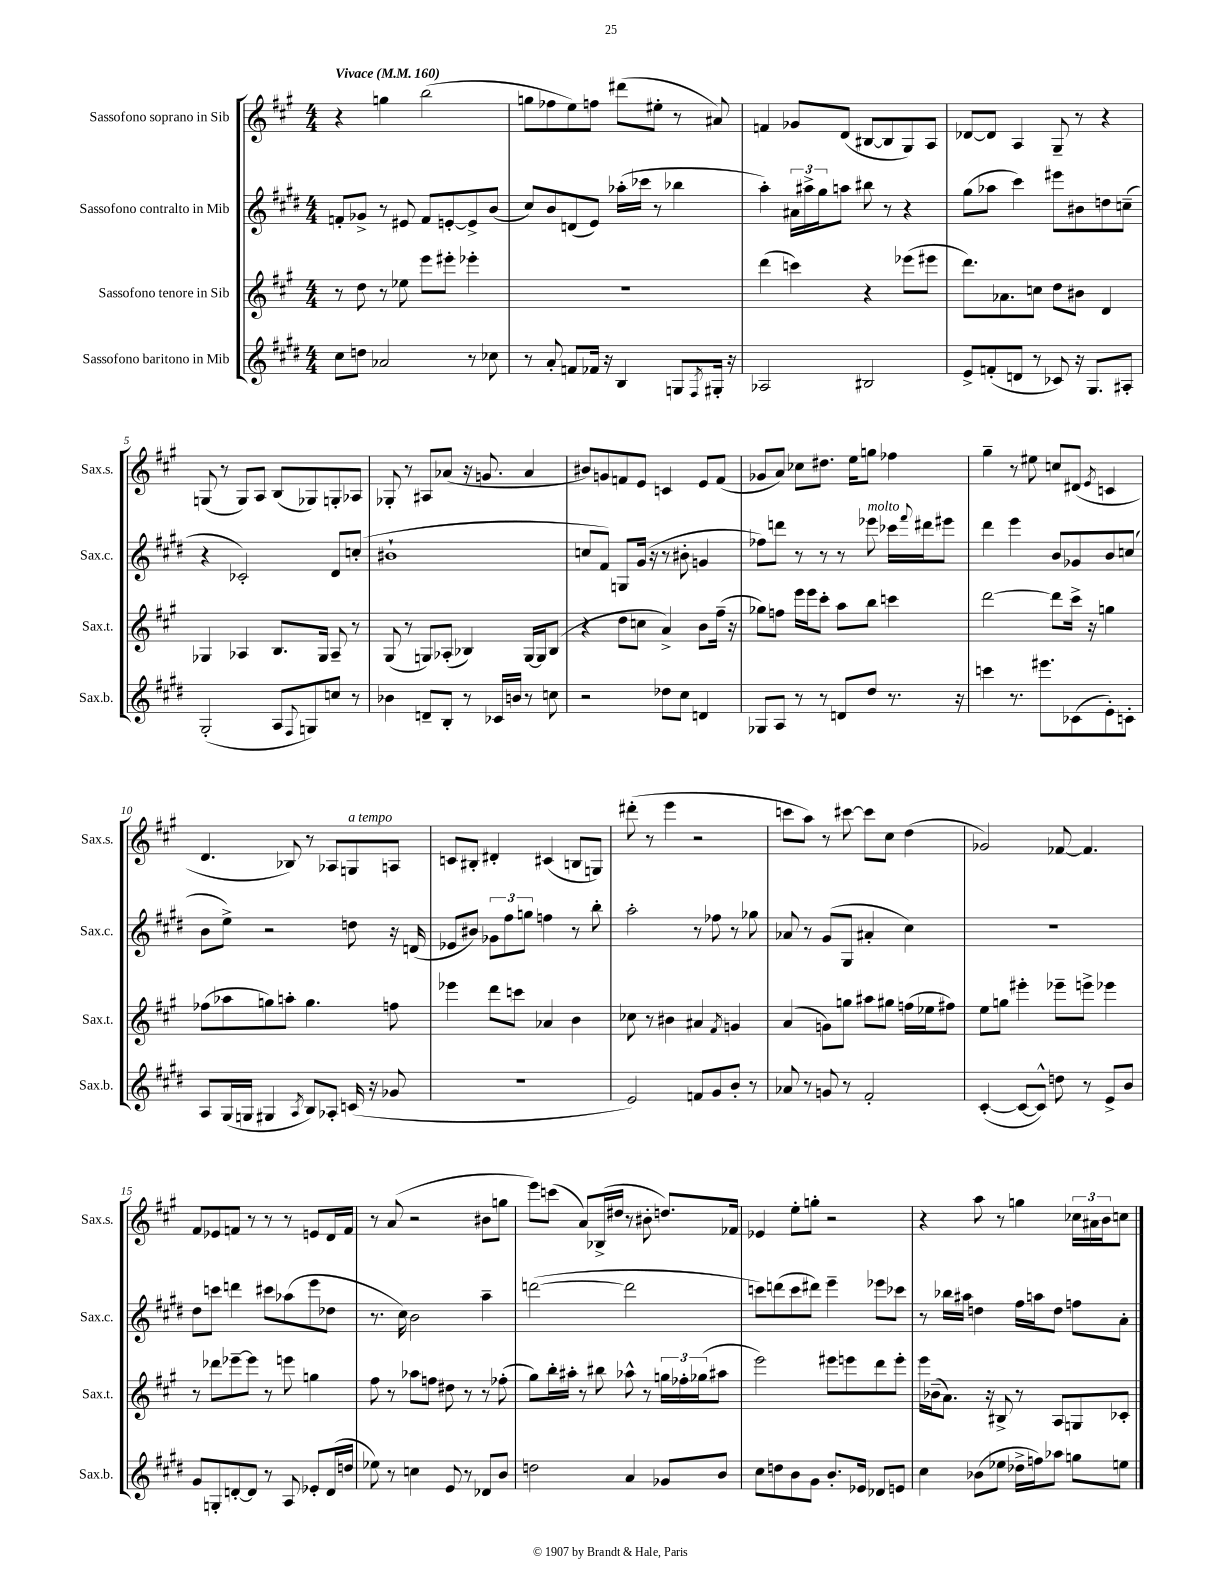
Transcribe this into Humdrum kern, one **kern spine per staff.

**kern	**kern	**kern	**kern
*part4	*part3	*part2	*part1
*staff4	*staff3	*staff2	*staff1
*I"Sassofono baritono in Mib	*I"Sassofono tenore in Sib	*I"Sassofono contralto in Mib	*I"Sassofono soprano in Sib
*I'Sax.b.	*I'Sax.t.	*I'Sax.c.	*I'Sax.s.
*clefG2	*clefG2	*clefG2	*clefG2
*k[f#c#g#d#]	*k[f#c#g#]	*k[f#c#g#d#]	*k[f#c#g#]
*M4/4	*M4/4	*M4/4	*M4/4
*MM160	*MM160	*MM160	*MM160
=1	=1	=1	=1
!	!	!	!LO:TX:a:B:t=Vivace
8cc#\L	8r	8fn'/L	4r
8ddn\J	8dd\	8g-X^/J	.
2a-X/	8r	8r	4ggn\
.	8ee-X\	8e#X/	.
.	8eee\L	8f/L	(2bb\
.	8eee#X'\J	[8en'/	.
8r	4eee-X'\	8e^/]	.
8cc-X\	.	(8b/J	.
=2	=2	=2	=2
8r	1r	8cc#/L)	8ggn\L
8a'/	.	8b/	8ff-X\
8fn/L	.	(8dn/	8ee\)
16f-X/Jk	.	8e/J)	8ffn\J
16r	.	.	.
4B/	.	(16aa-X'\LL	(8ddd#X\L
.	.	16ccc-X\JJ	.
.	.	8r	8ee#X'\J
8Gn/L	.	4bb-X\	8r
8qF#/	.	.	.
16G#X'/Jk	.	.	8a#X/)
16r	.	.	.
=3	=3	=3	=3
2A-X/	(4ddd\	4aa'\)	4fn/
.	4cccn\)	24a#X\LL	8g-X/L
.	.	24aa#X^\	.
.	.	24gg#\J	.
.	.	8aan\J	(8d/J
2B#X/	4r	8bb#X\	[8B#X/L
.	.	8r	8B#/]
.	(8eee-X\L	4r	8G#/)
.	8eee#X\J	.	8A/J
=4	=4	=4	=4
8e^/L	8.ddd\L)	(8gg#\L	[8d-X/L
(8fn'/	.	8aa-X\J	8d-/J]
.	8.a-X\	.	.
8dn/J	.	4ccc#\)	4A/
8r	8ccn\J	.	.
8c-X/)	8dd\L	8eee#X\L	8G#~/
16r	8b#X\J	8b#X\	8r
8.G#/L	.	.	.
.	4d/	8ddn\	4r
8A#X'/J	.	(8ccn~\J	.
!!LO:LB:g=z
=5	=5	=5	=5
(2G#'/	4G-X/	4r	(8Gn/
.	.	.	8r
.	4A-X/	2c-X'/)	8G/L)
.	.	.	8A/J
8A/L	8.B/L	.	(8B/L
8qqF#/	.	.	.
8Gn/)	.	.	8G-X/)
.	16G-/Jk	.	.
8ccn/J	8A-~/	8d#/L	8Gn'/
8r	8r	(8ccn'/J	8A-X/J
=6	=6	=6	=6
4b-X\	(8G#/	1b#X`	8G-X'/
.	8r	.	8r
8dn~/L	8Gn/L)	.	8A#X/L
8B'/J	(8A-X'/J	.	(8a-X/J
8r	4B-X/)	.	16r
.	.	.	8.gn/
16c-X/LL	.	.	.
16bn/JJ	.	.	.
8r	[16G/LL	.	4a-/
.	16G/J]	.	.
8ccn\	(8B-/J	.	.
=7	=7	=7	=7
2r	4r	8ccn/L	8b#X/L)
.	.	8f#/J)	8gn/
.	8dd\L	8Gn/L	8fn/
.	8ccn\J	(16g#/Jk	8e/J
.	.	16r	.
8dd-X\L	4a^/)	8r	4cn/
8cc#\J	.	8b#X'\	.
4dn/	8b\L	4gn/	8e/L
.	(16ff#~\Jk	.	(8f/J
.	16r	.	.
=8	=8	=8	=8
8G-X/L	8gg-X\L)	8ff-X\L)	8g-X/L
8A/J	8ffn\J	8dddn\J	8a/J)
8r	16eee\LL	8r	8cc-X\L
.	16eee\J	.	.
8r	8ccc#'\J	8r	8.dd#X\J
8dn/L	8aa\L	8r	.
.	.	.	16ee\KL
!	!	!LO:TX:a:i:t=molto	!
8dd#/J	8bb\J	8eee-X\	8ggn\J
8.r	4cccn\	16ccc-X\LL	4ff-X\
.	.	8qqfff#/	.
.	.	16ddd#X\J	.
.	.	8eee#X\J	.
16r	.	.	.
=9	=9	=9	=9
4cccn\	[2ddd\	4ddd#\	4gg#~\
8.r	.	4eee\	8r
.	.	.	8ee#X\
8.eee#X\L	.	.	.
.	8ddd\L]	8b/L	8ccn/L
(8c-X\	16ccc#^\Jk	8g-X/	(8d#X/J
.	16r	.	.
.	.	.	8qe/
8e'\)	4ggn\	8b/	4cn/
8cn'\J	.	(8ccn/J	.
!!LO:LB:g=z
=10	=10	=10	=10
8A/L	(8ff-X\L	8b\L	4.d/
(16G#/L	8aa-X\	8ee^\J)	.
16Gn/JJ	.	.	.
4G#X/	8ggn\)	2r	.
.	8aan'\J	.	8B-X/)
8qA/	.	.	.
8B/L)	4.gg\	.	8r
8A-X'/J	.	.	8A-X/L
!	!	!	!LO:TX:a:i:t=a tempo
(16cn/	.	8ddn\	8Gn/
16r	.	.	.
8g-X/	8ffn\	16r	8An/J
.	.	(16dn/	.
=11	=11	=11	=11
1r	4eee-X\	8e-X/L	8cn/L
.	.	8b#X/J)	8B#X'/J
.	8ddd\L	12g-X\L	4d#X'/
.	.	12ff#\	.
.	8cccn\J	.	.
.	.	12ggn\J	.
.	4a-X/	4ffn\	(4c#X/
.	4b\	8r	8Bn/L
.	.	8bb'\	8Gn/J)
=12	=12	=12	=12
2e/)	8cc-X\	2aa'\	(8ddd#X'\
.	8r	.	8r
.	4b#X\	.	4eee\
8fn/L	4a#X/	8r	2r
8g#/	.	8ff-X\	.
.	8qf#/	.	.
8b'/J	4gn/	8r	.
8r	.	8gg-X\	.
=13	=13	=13	=13
8a-X/	(4a/	8a-X/	8cccn\L
8r	.	8r	8aa\J)
8gn/	8gn\L)	(8g#/L	8r
8r	8ggn\J	8G#/J	[8ccc#X\
2f#'/	8aa#X\L	4a#X'/	8ccc#\L]
.	8gg#X\J	.	8cc#\J
.	(16ffn\LL	4cc#\)	(4dd\
.	16ee-X\J	.	.
.	8ff#X\J)	.	.
=14	=14	=14	=14
([4c#'/	8ee\L	1r	2g-X/)
.	8ggn\J	.	.
8c#/L_	4eee#X'\	.	.
8c#^^/J])	.	.	.
8ddn\	8eee-X~\L	.	[8f-X/
8r	8eeen^\J	.	4.f-/]
8e^/L	4eee-X\	.	.
8b/J	.	.	.
!!LO:LB:g=z
=15	=15	=15	=15
8g#/L	8r	8dd#\L	8f#/L
8Gn'/	8ddd-X\L	8cccn\J	8e-X/
[8dn'/	[8eee-X~\	4dddn\	8fn/J
8d/J]	8eee-\J]	.	8r
8r	8r	8ccc#X\L	8r
8A/	8eeen\	(8aa-X\	8r
8e-X'/L	4ggn\	8eee\	8en/L
(16d/L	.	8dd-X\J	16d/L
16ddn/JJ	.	.	16f/JJ
=16	=16	=16	=16
8ee-X\)	8ff#\	8.r	8r
8r	8r	.	(8a/
.	.	16cc#\)	.
4ccn\	8aa-X\L	2b\	2r
.	8ffn\J	.	.
8e/	8dd#X\	.	.
8r	8r	.	.
8d-X/L	8r	4aa~\	8b#X\L
8b/J	(8ff-X'\	.	8ggn\J
=17	=17	=17	=17
2ddn\	8gg#\L)	([2dddn\	8eee\L)
.	16bb'\L	.	(8cccn\J
.	16aa#X'\JJ	.	.
.	8r	.	8a/L)
.	8bb#X\	.	(16B-X^/L
.	.	.	16dd#X/JJ
4a/	8aa-X^^\	2ddd\]	8r
.	8r	.	8b#X'\
8g-X/L	24ggn\LL	.	8.ddn/L)
.	24ff-X'\	.	.
.	(24gg-X\J	.	.
8b/J	8aa#X\J	.	.
.	.	.	16f-X/Jk
=18	=18	=18	=18
8cc#\L	2eee\)	8cccn\L)	4e-X/
8ddn\	.	(8dddn\	.
8b\	.	8ccc\	8ee'\L
8g#\J	.	8ddd#X\J)	8ggn'\J
8.b'/L	8eee#X\L	4eee~\	2r
.	8eeen\	.	.
16e-X/Jk	.	.	.
8d-X/L	8ddd\	8eee-X\L	.
8en/J	8eee'\J	8ccc-X\J	.
=19	=19	=19	=19
4cc#\	16eee\LL	8r	4r
.	(16b-X~\J	.	.
.	8.a\J)	16bb-X\LL	.
.	.	16aa#X\JJ	.
(8b-X\L	.	4ddn\	8aa\
.	16r	.	.
8ee-X\J	8B#X^/	.	8r
16dd-X^\LL	8r	16ff#\LL	4ggn\
16ffn\J)	.	16aan\J	.
8aa-X\J	8A/L	8dd\J	.
8ggn\L	8Gn/	8ffn\L	24cc-X\LL
.	.	.	24a#X\
.	.	.	24b\J
8een\J	8c-X'/J	8a'\J	8ccn\J
==	==	==	==
*-	*-	*-	*-
